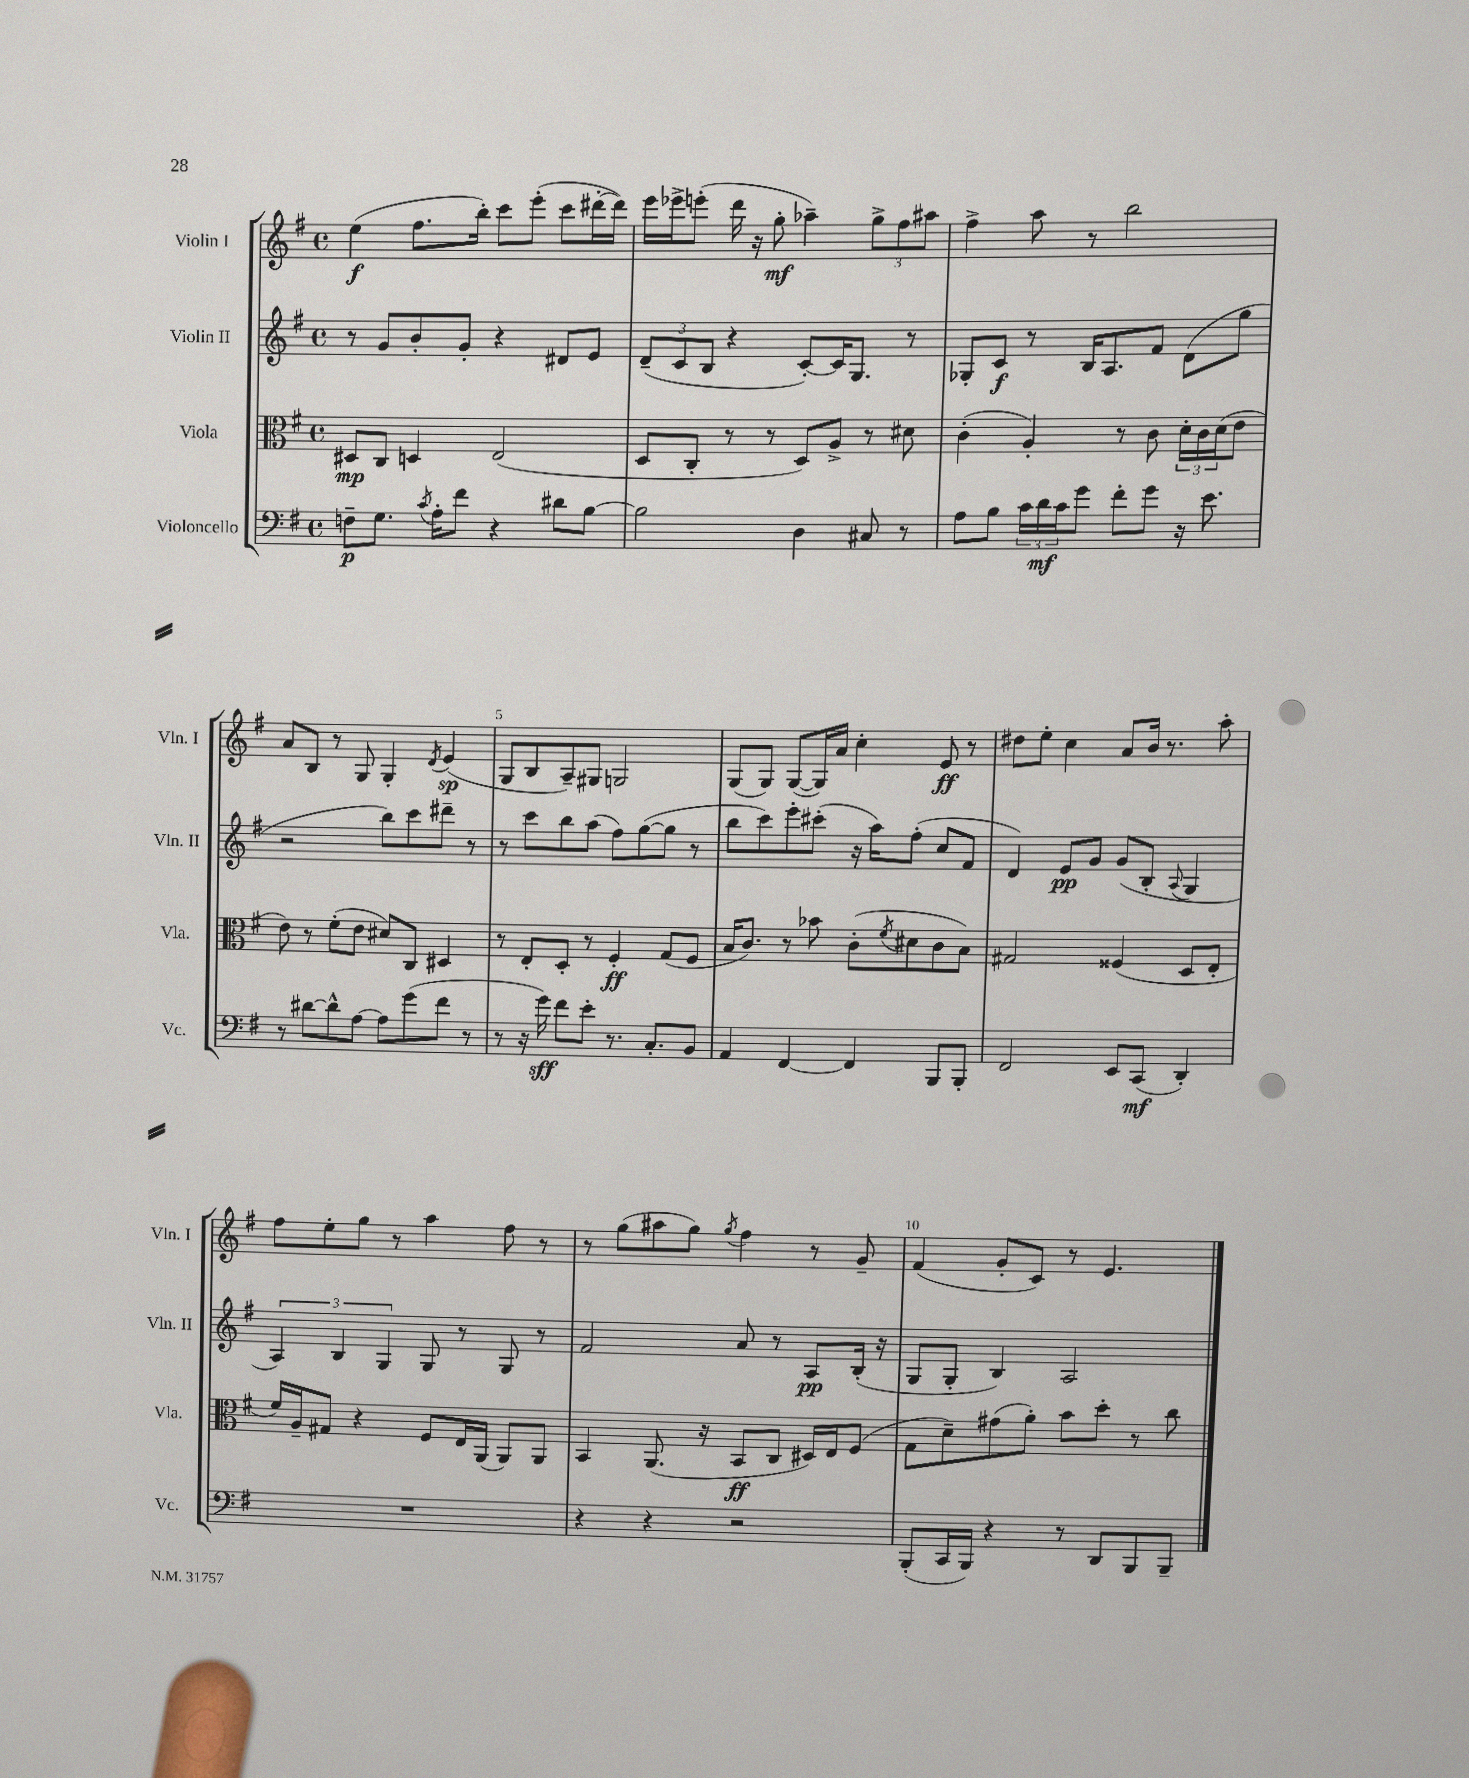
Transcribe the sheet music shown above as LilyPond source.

<<
\new StaffGroup <<
\new Staff = "s0" \with { instrumentName = "Violin I" shortInstrumentName = "Vln. I" } {
    \clef treble \key g \major \defaultTimeSignature \time 4/4
    e''4\f( fis''8. b''16-.) c'''8 e'''8-.( c'''8 dis'''16~-. dis'''16) |
    e'''16 ees'''16-> e'''8-.( d'''16 r16 g''8-.\mf aes''4--) \tuplet 3/2 { g''8-> fis''8 ais''8 } |
    fis''4-> a''8 r8 b''2 |
    a'8 b8 r8 g8 g4-. \acciaccatura { d'8 } e'4\sp( |
    g8 b8 a8--) gis8 g2 |
    g8( g8) g8~( g16) a'16 c''4-. e'8\ff r8 |
    dis''8 e''8-. c''4 a'8 b'16 r8. a''8-. |
    fis''8 e''8-. g''8 r8 a''4 fis''8 r8 |
    r8 g''8( ais''8 g''8) \acciaccatura { g''8 } fis''4 r8 g'8-- |
    fis'4( g'8-. c'8) r8 e'4. \bar "|." |
}
\new Staff = "s1" \with { instrumentName = "Violin II" shortInstrumentName = "Vln. II" } {
    \clef treble \key g \major \defaultTimeSignature \time 4/4
    r8 g'8 b'8-. g'8-. r4 dis'8 e'8 |
    \tuplet 3/2 { d'8--( c'8 b8 } r4 c'8~-.) c'16 g8. r8 |
    ges8-. c'8\f r8 b16 a8. fis'8 d'8( g''8 |
    r2 b''8) c'''8 dis'''8-- r8 |
    r8 c'''8 b''8 a''8( fis''8) g''8~( g''8 r8 |
    b''8 c'''8) e'''8-. cis'''8-.( r16 a''16) fis''8-.( c''8 fis'8 |
    d'4) e'8\pp g'8 g'8( b8-. \appoggiatura { a8 } g4 |
    \tuplet 3/2 { a4) b4 g4 } g8 r8 g8 r8 |
    fis'2 a'8 r8 a8\pp b16-.( r16 |
    g8 g8-. b4) a2 \bar "|." |
}
\new Staff = "s2" \with { instrumentName = "Viola" shortInstrumentName = "Vla." } {
    \clef alto \key g \major \defaultTimeSignature \time 4/4
    dis8\mp c8 d4 e2( |
    d8 c8-. r8 r8 d8) a8-> r8 dis'8 |
    c'4-.( a4-.) r8 c'8 \tuplet 3/2 { d'16-. c'16 d'16( } e'8 |
    e'8) r8 fis'8-.( e'8 dis'8) c8 dis4 |
    r8 e8-. d8-. r8 fis4-.\ff g8( fis8 |
    b16 c'8.) r8 bes'8 c'8-.( \acciaccatura { fis'8 } dis'8 c'8 b8) |
    gis2 fisis4( d8 e8-. |
    fis'16) a16-- gis8 r4 fis8 e16 a,16( a,8) a,8 |
    b,4 a,8.( r16 b,8\ff c8 dis16) e16 fis8( |
    g8 d'8--) gis'8( a'8-.) b'8 d''8-. r8 c''8 \bar "|." |
}
\new Staff = "s3" \with { instrumentName = "Violoncello" shortInstrumentName = "Vc." } {
    \clef bass \key g \major \defaultTimeSignature \time 4/4
    f8--\p g8. \acciaccatura { c'8 } a16-. fis'8 r4 dis'8 b8~ |
    b2 d4 cis8 r8 |
    a8 b8 \tuplet 3/2 { c'16 d'16\mf c'16 } g'8 fis'8-. g'8 r16 e'8. |
    r8 dis'8~ dis'8-^ a8~ a8 g'8( fis'8 r8 |
    r8 r16 g'16\sff) fis'8 e'8-. r8. c8.-. b,8 |
    a,4 fis,4~ fis,4 b,,8 b,,8-. |
    fis,2 e,8 c,8\mf( d,4-.) |
    R1 |
    r4 r4 r2 |
    b,,8-.( c,16 b,,16) r4 r8 d,8 b,,8 b,,8-- \bar "|." |
}
>>
>>
\layout { \context { \Score \override BarNumber.break-visibility = ##(#f #t #t) barNumberVisibility = #(every-nth-bar-number-visible 5) } }
